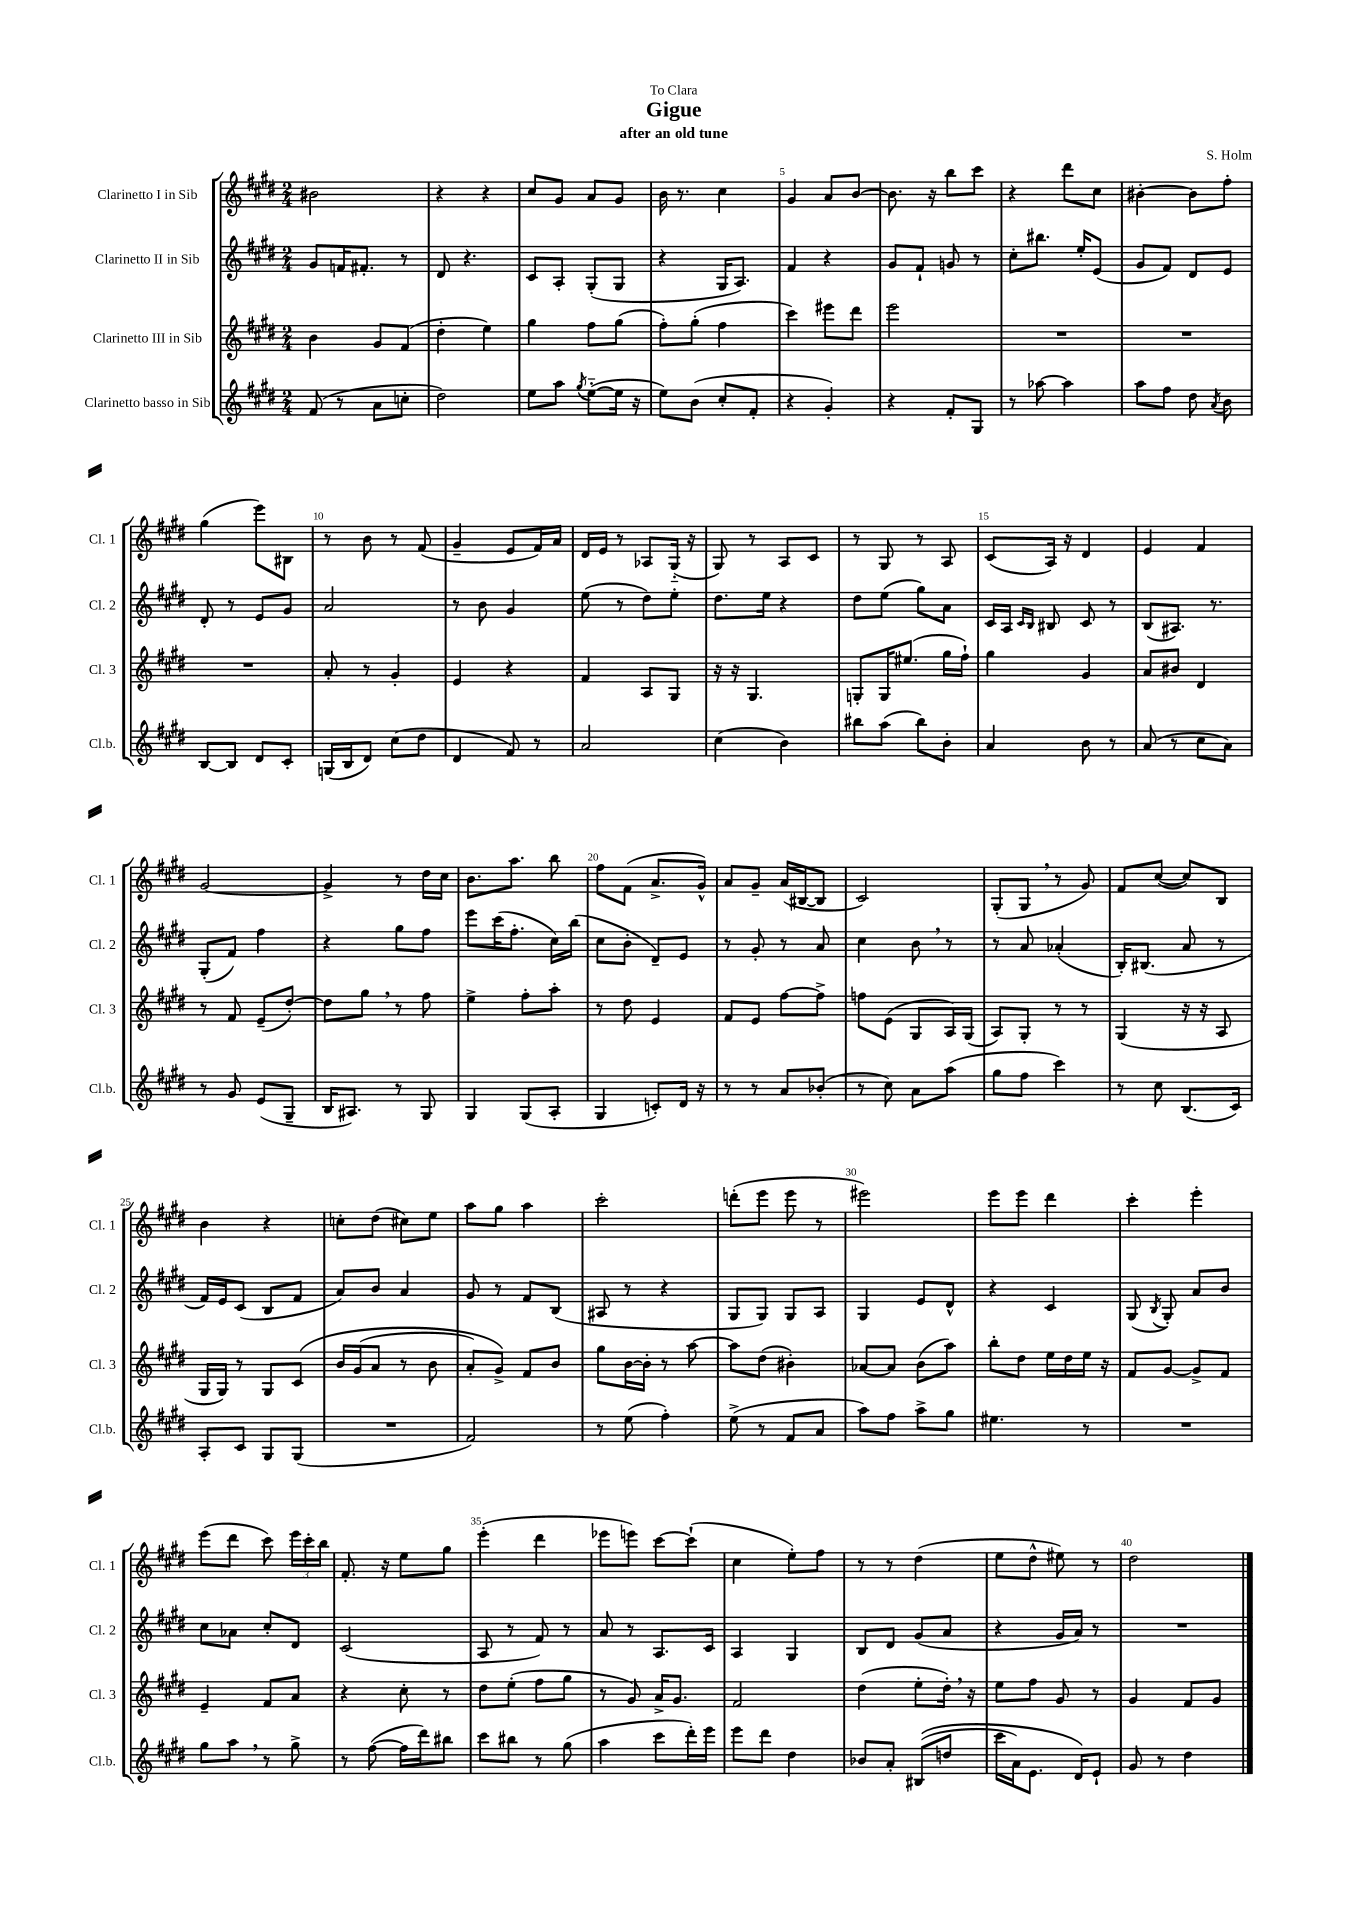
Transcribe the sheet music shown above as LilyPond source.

\header { title = "Gigue" composer = "S. Holm" subtitle = "after an old tune" dedication = "To Clara" }
<<
\new StaffGroup <<
\new Staff = "s0" \with { instrumentName = "Clarinetto I in Sib" shortInstrumentName = "Cl. 1" } {
    \clef treble \key e \major \numericTimeSignature \time 2/4
    \autoBeamOff bis'2 |
    r4 r4 |
    cis''8[ gis'8] a'8[ gis'8] |
    b'16 r8. cis''4 |
    gis'4 a'8[ b'8]~ |
    b'8. r16 b''8[ cis'''8] |
    r4 dis'''8[ cis''8] |
    bis'4~-. bis'8[ fis''8]-. |
    gis''4( e'''8[) bis8] |
    r8 b'8 r8 fis'8( |
    gis'4-- e'8[ fis'16) a'16] |
    dis'16[ e'16] r8 aes8[ gis16]-_( r16 |
    gis8) r8 a8[ cis'8] |
    r8 gis8 r8 a8 |
    cis'8[( a16]) r16 dis'4 |
    e'4 fis'4 |
    gis'2~ |
    gis'4-> r8 dis''16[ cis''16] |
    b'8.[ a''8.] b''8 |
    fis''8[ fis'8]( a'8.[-> gis'16]-^) |
    a'8[ gis'8]-- a'16[( bis16~ bis8] |
    cis'2) |
    gis8[-.( gis8] \breathe r8 gis'8) |
    fis'8[ cis''8]~( cis''8[) b8] |
    b'4 r4 |
    c''8[-. dis''8]( cis''8[) e''8] |
    a''8[ gis''8] a''4 |
    cis'''2-. |
    d'''8[-.( e'''8] e'''8 r8 |
    eis'''2) |
    e'''8[ e'''8] dis'''4 |
    cis'''4-. e'''4-. |
    e'''8[( dis'''8] cis'''8) \tuplet 3/2 { e'''16[ cis'''16-. b''16] } |
    fis'8.-. r16 e''8[ gis''8] |
    e'''4-.( dis'''4 |
    ees'''8[ e'''8]) cis'''8[~ cis'''8]-!( |
    cis''4 e''8[-.) fis''8] |
    r8 r8 dis''4( |
    e''8[ dis''8]-^ eis''8) r8 |
    dis''2 \bar "|." |
}
\new Staff = "s1" \with { instrumentName = "Clarinetto II in Sib" shortInstrumentName = "Cl. 2" } {
    \clef treble \key e \major \numericTimeSignature \time 2/4
    \autoBeamOff gis'8[ f'16 fis'8.]-. r8 |
    dis'8 r4. |
    cis'8[ a8]-. gis8[-.( gis8] |
    r4 gis16[ a8.]) |
    fis'4 r4 |
    gis'8[ fis'8]-! g'8 r8 |
    cis''8[-. bis''8.] e''16[-. e'8]( |
    gis'8[ fis'8]) dis'8[ e'8] |
    dis'8-. r8 e'8[ gis'8] |
    a'2 |
    r8 b'8 gis'4 |
    e''8( r8 dis''8[) e''8]-. |
    dis''8.[ e''16] r4 |
    dis''8[ e''8]( gis''8[) a'8] |
    cis'16[ a16] \grace { cis'16[ b16] } bis8 cis'8 r8 |
    b8[( ais8.]) r8. |
    gis8[-.( fis'8]) fis''4 |
    r4 gis''8[ fis''8] |
    e'''8[ cis'''16( fis''8.]-. cis''16[) b''16]( |
    cis''8[ b'8]-. dis'8[--) e'8] |
    r8 gis'8-. r8 a'8 |
    cis''4 b'8 \breathe r8 |
    r8 a'8 aes'4-.( |
    b16[-.) bis8.]( a'8 r8 |
    fis'16[) e'16 cis'8]( b8[ fis'8] |
    a'8[) b'8] a'4 |
    gis'8 r8 fis'8[ b8]( |
    ais8 r8 r4 |
    gis8[ gis8]) gis8[ a8] |
    gis4 e'8[ dis'8]-^ |
    r4 cis'4 |
    gis8( \acciaccatura { b8 } gis8-.) a'8[ b'8] |
    cis''8[ aes'8] cis''8[-. dis'8] |
    cis'2( |
    a8 r8 fis'8) r8 |
    a'8 r8 a8.[ cis'16] |
    a4 gis4 |
    b8[ dis'8] gis'8[( a'8] |
    r4 gis'16[ a'16]) r8 |
    R2 \bar "|." |
}
\new Staff = "s2" \with { instrumentName = "Clarinetto III in Sib" shortInstrumentName = "Cl. 3" } {
    \clef treble \key e \major \numericTimeSignature \time 2/4
    \autoBeamOff b'4 gis'8[ fis'8]( |
    dis''4-. e''4) |
    gis''4 fis''8[ gis''8]( |
    fis''8[-.) gis''8]-.( fis''4 |
    cis'''4) eis'''8[ dis'''8] |
    e'''2 |
    R2 |
    R2 |
    R2 |
    a'8-. r8 gis'4-. |
    e'4 r4 |
    fis'4 a8[ gis8] |
    r16 r16 gis4. |
    g8[-. g16 eis''8.]( gis''16[ fis''16]-!) |
    gis''4 gis'4 |
    a'8[ bis'8] dis'4 |
    r8 fis'8 e'8[--( dis''8]~-.) |
    dis''8[ gis''8] \breathe r8 fis''8 |
    e''4-> fis''8[-. a''8]-. |
    r8 dis''8 e'4 |
    fis'8[ e'8] fis''8[~ fis''8]-> |
    f''8[ e'8]( gis8[ a16) gis16]( |
    a8[) gis8]-. r8 r8 |
    gis4( r16 r16 a8 |
    gis16[ gis16]) r8 gis8[ cis'8]\( |
    b'16[ gis'16( a'8] r8 b'8 |
    a'8[-.) gis'8]->\) fis'8[ b'8] |
    gis''8[ b'16~ b'16]-. r8 a''8~ |
    a''8[ dis''8]( bis'4-.) |
    aes'8[~ aes'8] b'8[( a''8]) |
    b''8[-. dis''8] e''16[ dis''16 e''16] r16 |
    fis'8[ gis'8]~ gis'8[-> fis'8] |
    e'4-- fis'8[ a'8] |
    r4 cis''8-. r8 |
    dis''8[ e''8]-.( fis''8[ gis''8] |
    r8 gis'8) a'16[-> gis'8.] |
    fis'2 |
    dis''4( e''8[-. dis''16]-.) \breathe r16 |
    e''8[ fis''8] gis'8 r8 |
    gis'4 fis'8[ gis'8] \bar "|." |
}
\new Staff = "s3" \with { instrumentName = "Clarinetto basso in Sib" shortInstrumentName = "Cl.b." } {
    \clef treble \key e \major \numericTimeSignature \time 2/4
    \autoBeamOff fis'8( r8 a'8[ c''8]-. |
    dis''2) |
    e''8[ a''8] \acciaccatura { gis''8 } e''8[~-_( e''16] r16 |
    e''8[) b'8]( cis''8[-. fis'8]-. |
    r4 gis'4-.) |
    r4 fis'8[-. gis8] |
    r8 aes''8~ aes''4 |
    a''8[ fis''8] dis''8 \acciaccatura { a'8 } b'8 |
    b8[~ b8] dis'8[ cis'8]-. |
    g16[( b16 dis'8]) cis''8[( dis''8] |
    dis'4 fis'8) r8 |
    a'2 |
    cis''4( b'4) |
    bis''8[ a''8]( bis''8[) b'8]-. |
    a'4 b'8 r8 |
    a'8( r8 cis''8[ a'8]) |
    r8 gis'8 e'8[( gis8]-- |
    b16[ ais8.]) r8 gis8 |
    gis4 gis8[( a8]-. |
    gis4 c'8[-.) dis'16] r16 |
    r8 r8 a'8[ bes'8]-.( |
    r8 cis''8) a'8[ a''8]( |
    gis''8[ fis''8] cis'''4) |
    r8 cis''8 b8.[( cis'16]) |
    a8[-. cis'8] gis8[ gis8]( |
    R2 |
    fis'2) |
    r8 e''8( fis''4-.) |
    e''8->( r8 fis'8[ a'8] |
    a''8[) fis''8] a''8[-> gis''8] |
    eis''4. r8 |
    R2 |
    gis''8[ a''8] \breathe r8 gis''8-> |
    r8 fis''8~( fis''16[ dis'''16) bis''8] |
    cis'''8[ bis''8] r8 gis''8( |
    a''4 cis'''8[ dis'''16-.) e'''16] |
    e'''8[ dis'''8] dis''4 |
    bes'8[ a'8]-. bis8[(\( d''8] |
    cis'''16[ a'16) e'8.] dis'16[\) e'8]-! |
    gis'8 r8 dis''4 \bar "|." |
}
>>
>>
\layout { \context { \Score \override BarNumber.break-visibility = ##(#f #t #t) barNumberVisibility = #(every-nth-bar-number-visible 5) } }
